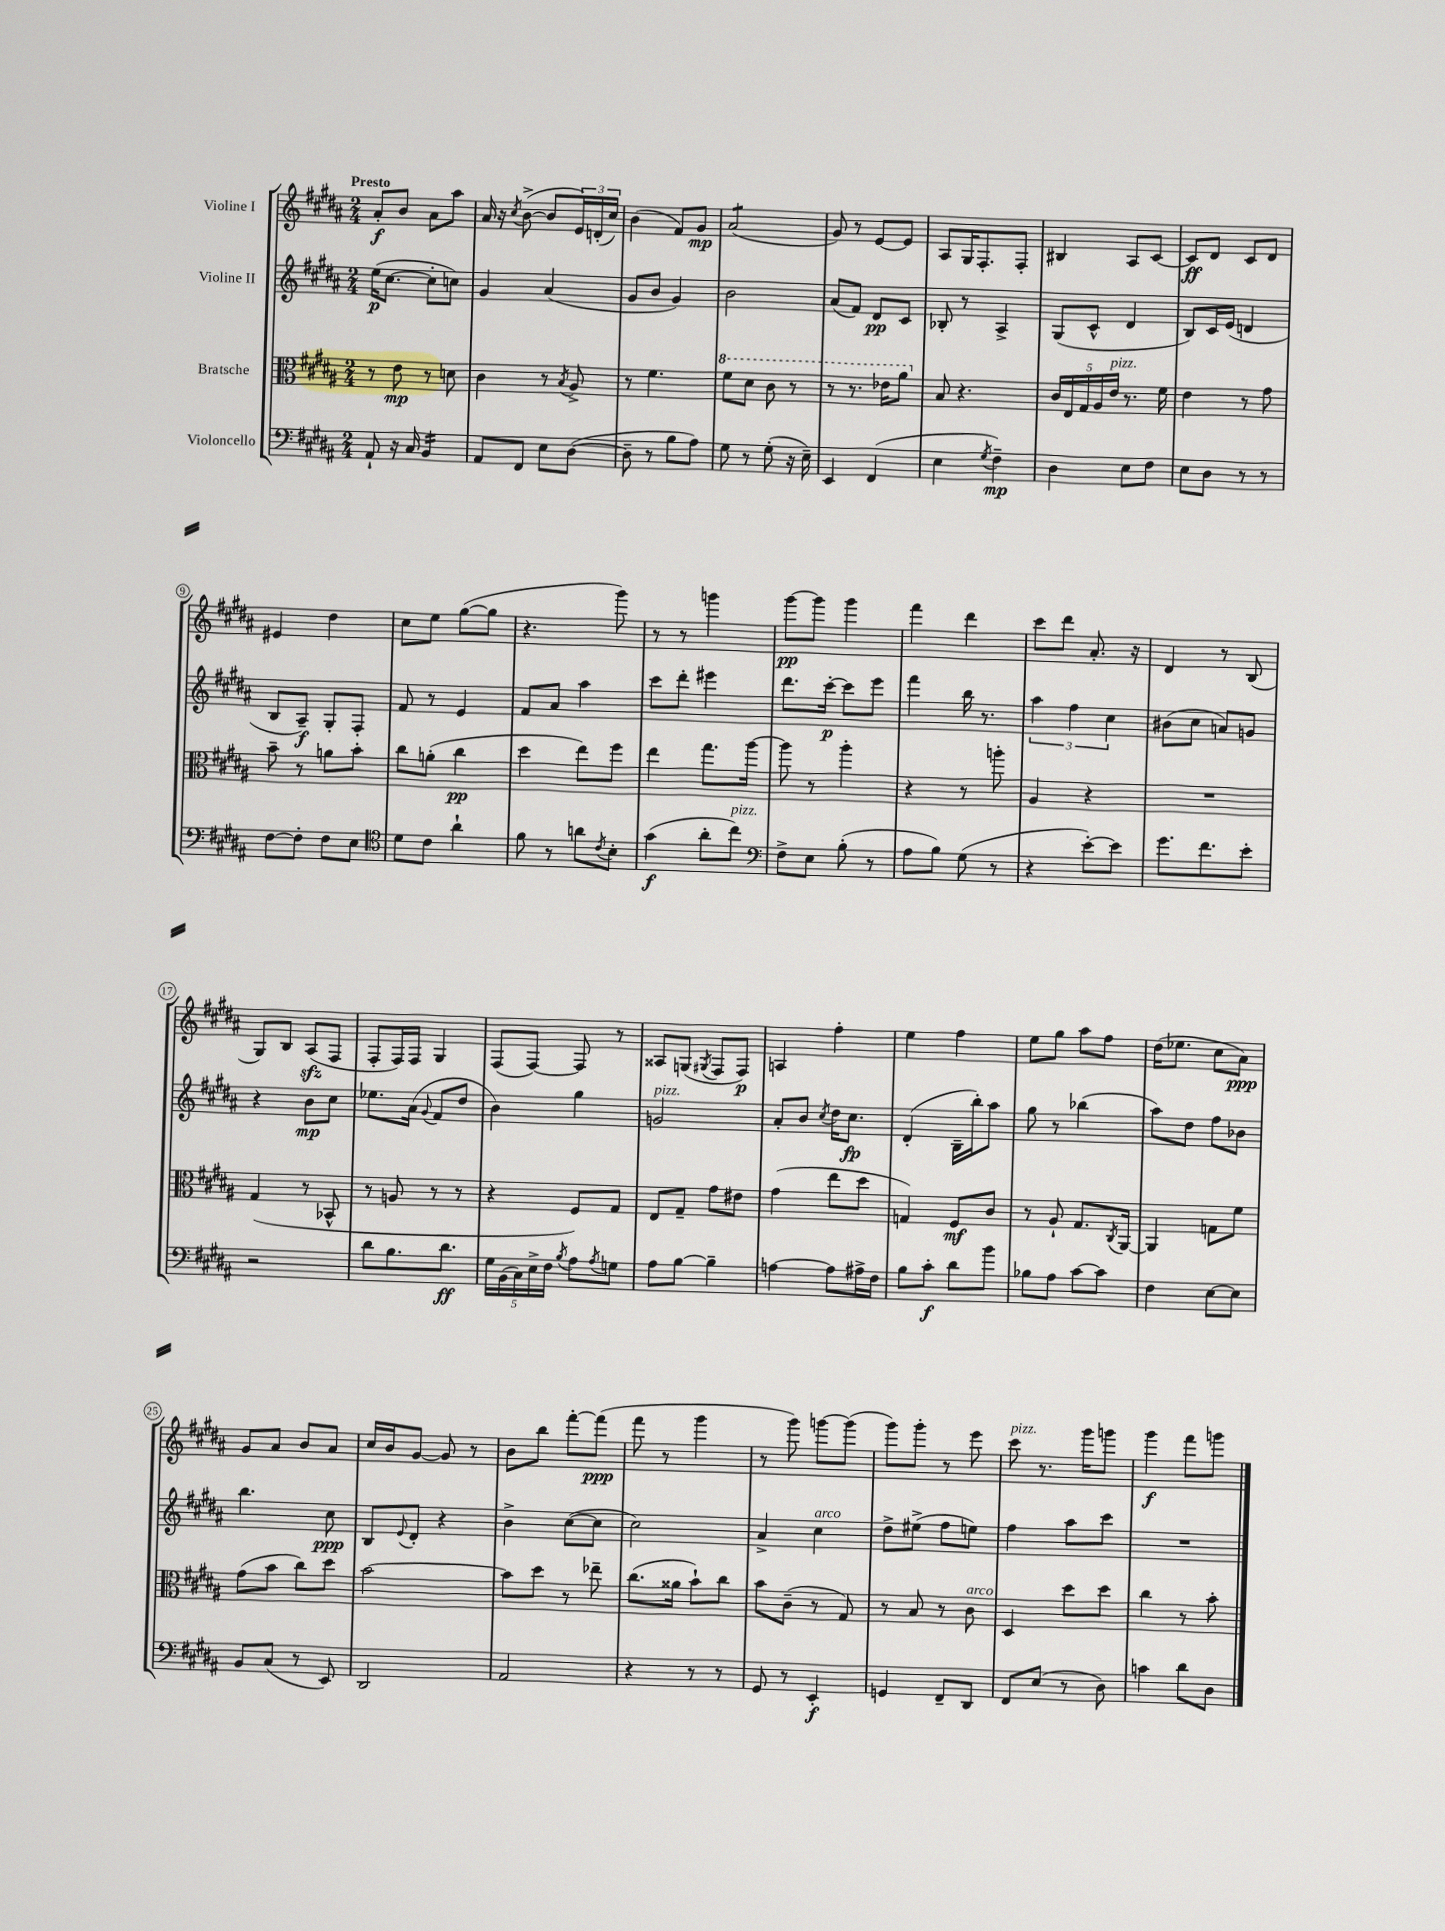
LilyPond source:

<<
\new StaffGroup <<
\new Staff = "s0" \with { instrumentName = "Violine I" } {
    \clef treble \key b \major \numericTimeSignature \time 2/4 \tempo "Presto"
    ais'8-.\f b'8 ais'8 ais''8 |
    ais'16 r16 \acciaccatura { cis''8 } b'8~->( b'8 \tuplet 3/2 { e'16) d'16-.( cis''16) } |
    b'4( fis'8) gis'8\mp |
    ais'2:8( |
    gis'8) r8 e'8~ e'8 |
    ais8 gis16 fis8.-. fis8-. |
    bis4 ais8 cis'8~ |
    cis'8\ff dis'8 cis'8 dis'8 |
    eis'4 dis''4 |
    cis''8 e''8 gis''8~( gis''8 |
    r4. gis'''8) |
    r8 r8 g'''4 |
    gis'''8~\pp gis'''8 gis'''4 |
    fis'''4 dis'''4 |
    cis'''8 dis'''8 ais'8.-. r16 |
    dis'4 r8 b8( |
    gis8) b8 ais8\sfz( fis8 |
    fis8-. fis16) fis16 gis4 |
    fis8( fis8~) fis8 r8 |
    aisis8 g8( \acciaccatura { gis8 } fis8 fis8\p) |
    a4 fis''4-. |
    e''4 fis''4 |
    e''8 gis''8 ais''8 fis''8 |
    dis''16( ees''8. cis''8 ais'8\ppp) |
    gis'8 ais'8 b'8 ais'8 |
    cis''16 b'16 gis'8~ gis'8 r8 |
    b'8 b''8 fis'''8~-. fis'''8\ppp( |
    fis'''8 r8 gis'''4 |
    r8 gis'''8) g'''8~ g'''8( |
    gis'''8) gis'''8-. r8 e'''8 |
    cis'''8^\markup { \italic "pizz." } r8. gis'''16 g'''8 |
    gis'''4\f fis'''8 g'''8 \bar "|." |
}
\new Staff = "s1" \with { instrumentName = "Violine II" } {
    \clef treble \key b \major \numericTimeSignature \time 2/4
    e''16\p( cis''8.~ cis''8-. c''8) |
    gis'4 ais'4( |
    gis'8 b'8 gis'4) |
    b'2 |
    ais'8( fis'8) dis'8\pp cis'8 |
    bes8-. r8 ais4-> |
    gis8( cis'8-^ dis'4 |
    b8) cis'16 e'16( d'4 |
    b8 ais8--\f) gis8-. fis8-. |
    fis'8 r8 e'4 |
    fis'8 ais'8 ais''4 |
    cis'''8 dis'''8-. eis'''4 |
    dis'''8. cis'''16~-.\p cis'''8 e'''8 |
    fis'''4 b''16 r8. |
    \tuplet 3/2 { ais''4 fis''4 cis''4 } |
    bis'8( cis''8 a'8) g'8 |
    r4 b'8\mp cis''8 |
    ees''8. ais'16( \appoggiatura { gis'8 } fis'8 dis''8 |
    b'4) gis''4 |
    g'2^\markup { \italic "pizz." } |
    ais'8-. b'8 \acciaccatura { cis''8 } dis''16 cis''8.\fp |
    dis'4-.( b16-- b''16-.) ais''8 |
    gis''8 r8 bes''4( |
    ais''8) dis''8 fis''8 bes'8 |
    b''4. cis''8\ppp |
    b8 \appoggiatura { e'8 } dis'8-. r4 |
    b'4-> cis''8~( cis''8 |
    cis''2) |
    ais'4-> cis''4^\markup { \italic "arco" } |
    dis''8-> eis''8->( fis''8 e''8) |
    fis''4 ais''8 cis'''8 |
    R2 \bar "|." |
}
\new Staff = "s2" \with { instrumentName = "Bratsche" } {
    \clef alto \key b \major \numericTimeSignature \time 2/4
    r8 e'8\mp r8 d'8 |
    cis'4 r8 \acciaccatura { b8 } ais8-> |
    r8 fis'4. |
    \ottava #1 fis''8 dis''8 cis''8 r8 |
    r8 r8. ees''16 ais''8 \ottava #0 |
    b8 r4. |
    \tuplet 5/4 { cis'16 e16 gis16 ais16 e'16^\markup { \italic "pizz." } } r8. fis'16 |
    e'4 r8 gis'8 |
    b'8-- r8 a'8 b'8-. |
    cis''8 a'8-.( cis''4\pp |
    dis''4 e''8) fis''8 |
    e''4 gis''8. ais''16~ |
    ais''8 r8 ais''4-. |
    r4 r8 a''8-. |
    ais4 r4 |
    R2 |
    gis4( r8 bes,8-^ |
    r8 a8 r8 r8 |
    r4 fis8) gis8 |
    e8 gis8-- gis'8 eis'8 |
    gis'4( e''8 dis''8 |
    g4) fis8\mf cis'8 |
    r8 ais8-! gis8. \acciaccatura { cis8 } ais,16~ |
    ais,4 g8 fis'8 |
    gis'8( b'8 cis''8) dis''8 |
    b'2~ |
    b'8 dis''8 r8 ees''8-- |
    cis''8.( aisis'16 b'8-!) cis''8 |
    b'8 cis'8--( r8 gis8) |
    r8 b8 r8 cis'8^\markup { \italic "arco" } |
    dis4 dis''8 dis''8 |
    cis''4 r8 b'8-. \bar "|." |
}
\new Staff = "s3" \with { instrumentName = "Violoncello" } {
    \clef bass \key b \major \numericTimeSignature \time 2/4
    ais,8-! r16 cis16 b,4:16 |
    ais,8 fis,8 e8 dis8~( |
    dis8-- r8 b8 ais8) |
    gis8 r8 gis8-.( r16 e16--) |
    e,4 fis,4( |
    e4 \acciaccatura { gis8 } fis4--\mp) |
    dis4 e8 fis8 |
    e8 dis8 r8 r8 |
    fis8~ fis8-. fis8 e8 |
    \clef tenor dis'8 cis'8 ais'4-! |
    fis'8 r8 a'8 \acciaccatura { cis'8 } b8-. |
    gis'4\f( ais'8-. cis''8^\markup { \italic "pizz." }) |
    \clef bass fis8-> e8 b8-.( r8 |
    ais8 b8) gis8( r8 |
    r4 e'8~-.) e'8 |
    gis'8. fis'8. e'8-. |
    r2 |
    dis'8 b8. dis'8.\ff |
    \tuplet 5/4 { gis16 b,16( cis16) e16-> fis16 } \acciaccatura { b8 } ais8 \acciaccatura { ais8 } g8 |
    ais8 b8~ b4-- |
    a4~ a8 ais16-> fis16 |
    b8 cis'8-.\f dis'8 b'8 |
    bes8 ais8 cis'8~ cis'8 |
    fis4 e8~ e8 |
    b,8 cis8( r8 e,8) |
    dis,2 |
    ais,2 |
    r4 r8 r8 |
    gis,8 r8 e,4-.\f |
    g,4 fis,8-- dis,8 |
    fis,8 e8( r8 dis8) |
    c'4 dis'8 dis8 \bar "|." |
}
>>
>>
\layout { \context { \Score \override BarNumber.stencil = #(make-stencil-circler 0.1 0.3 ly:text-interface::print) } }
